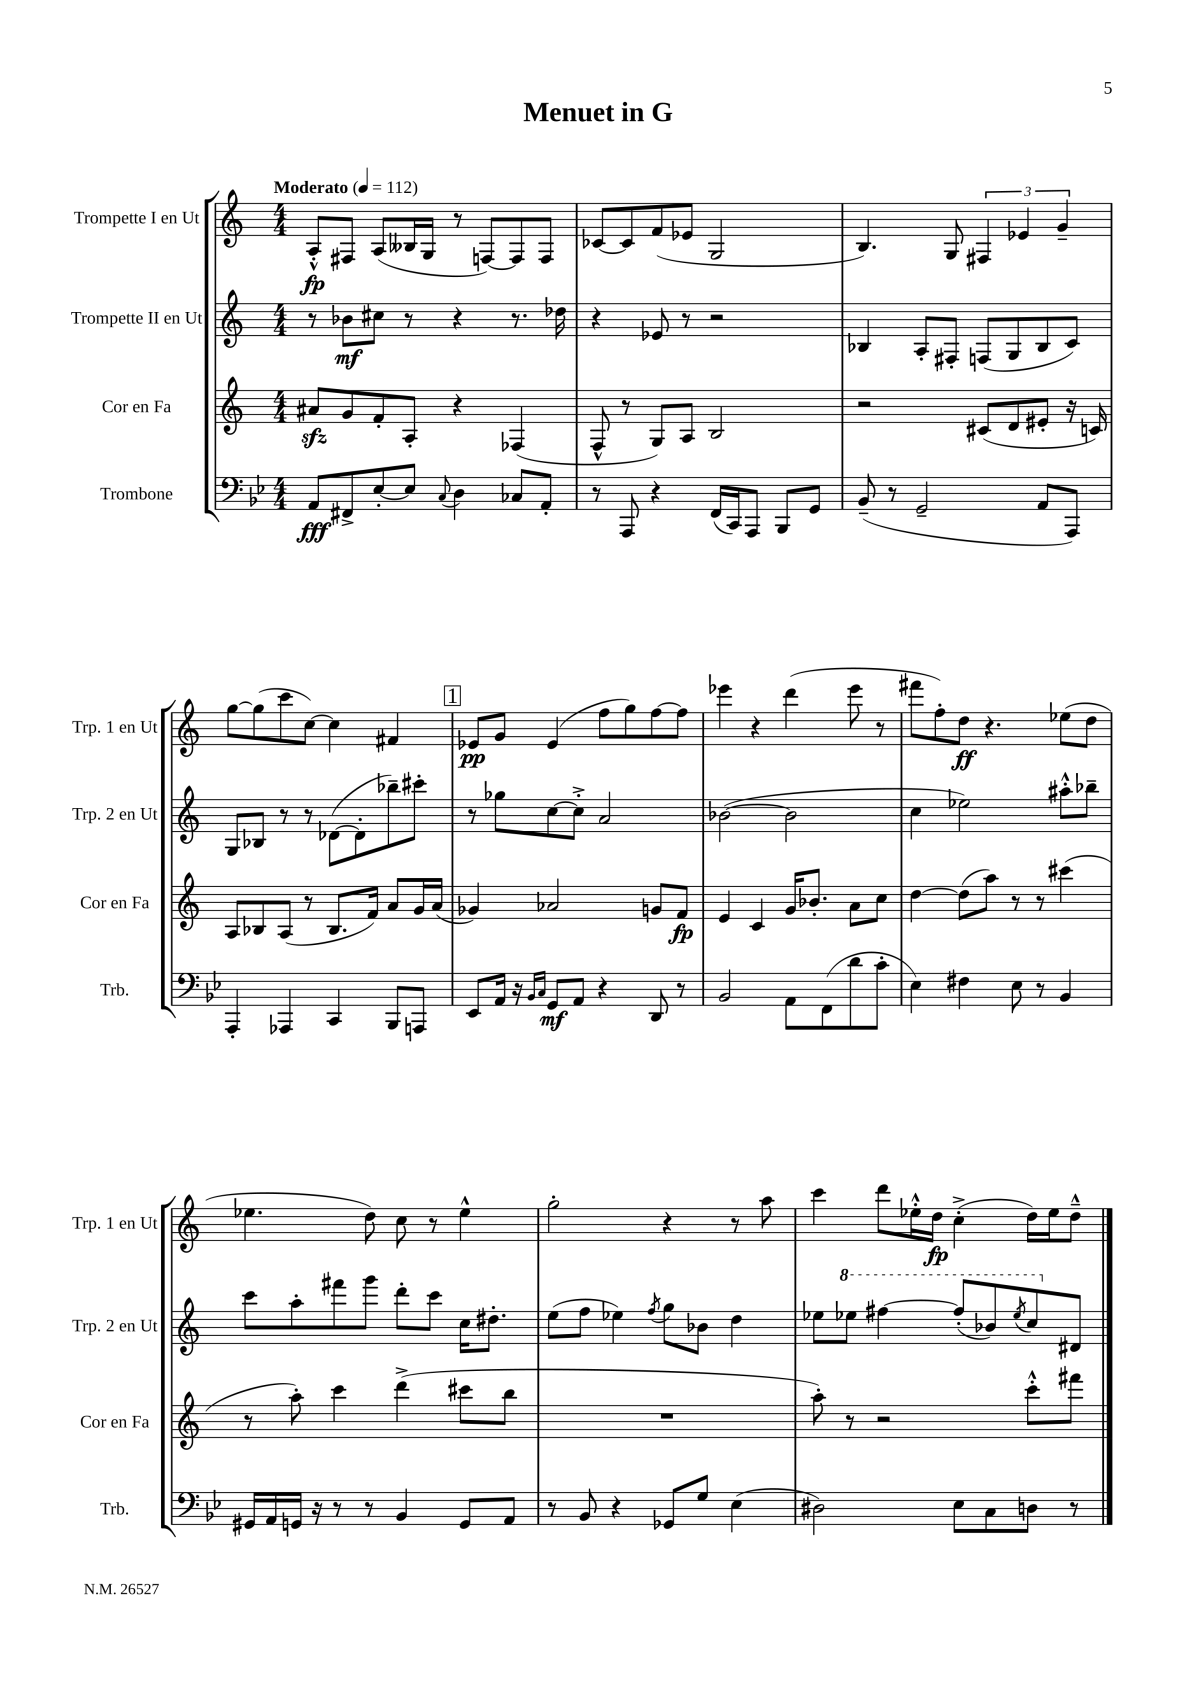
\header { title = "Menuet in G" }
<<
\new StaffGroup <<
\new Staff = "s0" \with { instrumentName = "Trompette I en Ut" shortInstrumentName = "Trp. 1 en Ut" } {
    \clef treble \key c \major \numericTimeSignature \time 4/4 \tempo "Moderato" 4 = 112
    a8-.-^\fp fis8 a8( beses16 g16 r8 f8~) f8 f8 |
    ces'8~ ces'8 f'8( ees'8 g2 |
    b4.) g8 \tuplet 3/2 { fis4 ees'4 g'4-- } |
    g''8~ g''8( c'''8 c''8~) c''4 fis'4 |
    \mark \markup { \box "1" } ees'8\pp g'8 ees'4( f''8 g''8) f''8~ f''8 |
    ees'''4 r4 d'''4( ees'''8 r8 |
    fis'''8 f''8-.) d''8\ff r4. ees''8( d''8 |
    ees''4. d''8) c''8 r8 ees''4-^ |
    g''2-. r4 r8 a''8 |
    c'''4 d'''8 ees''16-.-^ d''16\fp c''4-.->( d''16) ees''16 d''8---^ \bar "|." |
}
\new Staff = "s1" \with { instrumentName = "Trompette II en Ut" shortInstrumentName = "Trp. 2 en Ut" } {
    \clef treble \key c \major \numericTimeSignature \time 4/4
    r8 bes'8\mf cis''8 r8 r4 r8. des''16 |
    r4 ees'8 r8 r2 |
    bes4 a8-. fis8-. f8( g8 bes8 c'8) |
    g8 bes8 r8 r8 des'8~( des'8-. bes''8--) cis'''8-. |
    \mark \markup { \box "1" } r8 ges''8 c''8~ c''8-.-> a'2 |
    bes'2~( bes'2 |
    c''4 ees''2) ais''8-.-^ bes''8-- |
    c'''8 a''8-. fis'''8 g'''8 d'''8-. c'''8 c''16 dis''8.-. |
    e''8( f''8 ees''4) \acciaccatura { f''8 } g''8 bes'8 d''4 |
    ees''8 \ottava #1 ees'''8 fis'''4~ fis'''8-.( bes''8) \acciaccatura { ees'''8 } c'''8 \ottava #0 dis'8 \bar "|." |
}
\new Staff = "s2" \with { instrumentName = "Cor en Fa" shortInstrumentName = "Cor en Fa" } {
    \clef treble \key c \major \numericTimeSignature \time 4/4
    ais'8\sfz g'8 f'8-. a8-. r4 fes4( |
    f8-^ r8 g8) a8 b2 |
    r2 cis'8( d'8 eis'8-. r16 c'16) |
    a8 bes8 a8( r8 bes8. f'16) a'8 g'16 a'16( |
    \mark \markup { \box "1" } ges'4) aes'2 g'8 f'8\fp |
    e'4 c'4 g'16 bes'8.-. a'8 c''8 |
    d''4~ d''8( a''8) r8 r8 cis'''4( |
    r8 a''8-.) c'''4 d'''4->( cis'''8 b''8 |
    R1 |
    a''8-.) r8 r2 c'''8-.-^ fis'''8 \bar "|." |
}
\new Staff = "s3" \with { instrumentName = "Trombone" shortInstrumentName = "Trb." } {
    \clef bass \key bes \major \numericTimeSignature \time 4/4
    a,8\fff fis,8-> ees8~-. ees8 \appoggiatura { c8 } d4 ces8 a,8-. |
    r8 a,,8 r4 f,16( c,16) a,,8 bes,,8 g,8 |
    bes,8--( r8 g,2-- a,8 a,,8) |
    a,,4-. aes,,4 c,4 bes,,8 a,,8 |
    \mark \markup { \box "1" } ees,8 a,16 r16 \grace { bes,16 c16 } g,8\mf a,8 r4 d,8 r8 |
    bes,2 a,8 f,8( d'8 c'8-. |
    ees4) fis4 ees8 r8 bes,4 |
    gis,16 a,16 g,16 r16 r8 r8 bes,4 g,8 a,8 |
    r8 bes,8 r4 ges,8 g8 ees4( |
    dis2) ees8 c8 d8 r8 \bar "|." |
}
>>
>>
\layout { \context { \Score \remove "Bar_number_engraver" } }
